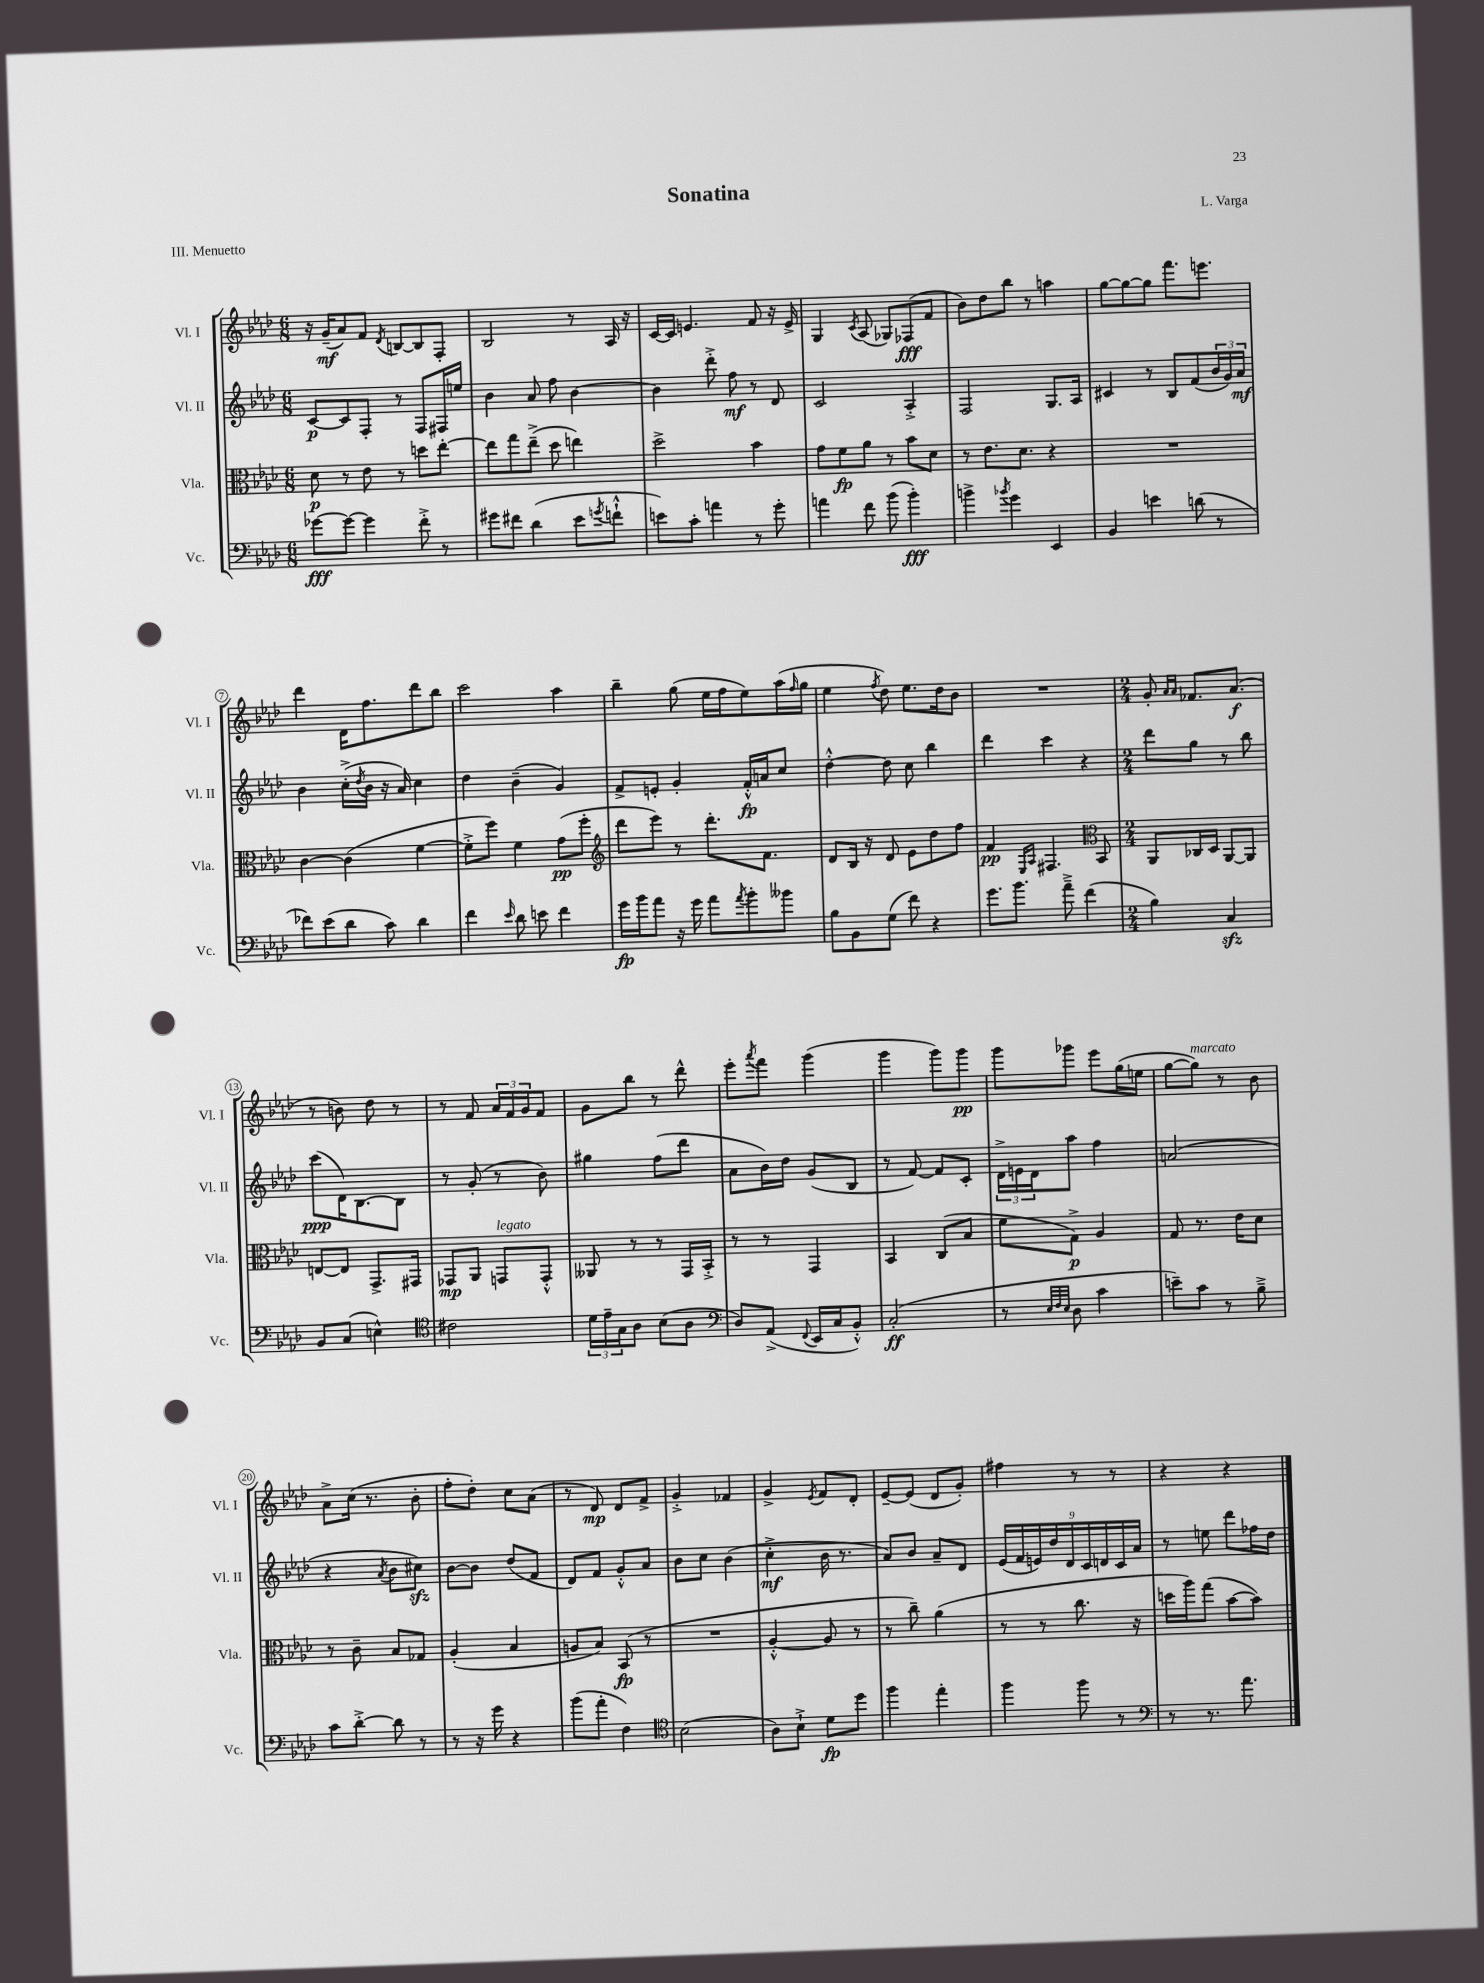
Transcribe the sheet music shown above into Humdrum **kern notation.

**kern	**kern	**kern	**kern
*staff4	*staff3	*staff2	*staff1
*clefF4	*clefC3	*clefG2	*clefG2
*k[b-e-a-d-]	*k[b-e-a-d-]	*k[b-e-a-d-]	*k[b-e-a-d-]
*M6/8	*M6/8	*M6/8	*M6/8
[8g-\L	8d-\	[8c/L	16r
.	.	.	(16g~/LK
8g-\_J	8r	8c/]	8a-/)
4g-\]	8e-\	8F'/J	8f/J
.	.	.	8qd-/
.	8r	8r	[8B/L
8f'^\	8dd\L	8F/L	8B/]
8r	[8ee-'\J	16F#/L	8F'/J
.	.	16ee/JJ	.
=	=	=	=
8g#\L	8ee-\]L	4b-\	2B-/
8f#\J	8gg\	.	.
(4d-\	(8ee-~^\J	8a-/	.
.	8dd-\	8ff\	.
8e-\L	4ee\)	[4b-\	8r
8qg/	.	.	.
8f`^^\J	.	.	16A-/
.	.	.	16r
=	=	=	=
8e\L)	2dd-^\	4b-\]	[16c/LL
.	.	.	16c/]JJ
8c'\J	.	.	4.e/
4a\	.	8ddd-'^\	.
.	.	8ff\	.
8r	4b-\	8r	8f/
8g'\	.	8d-/	16r
.	.	.	16e^/
=	=	=	=
4a\	8g\L	2c/	4G/
.	8f\	.	.
.	.	.	8qc/
8f\	8a-\J	.	(8A-/
(8b-\	8r	.	8G-/L)
4b-'\)	8b-\L	4A-'^/	(8F-/
.	8d-\J	.	8f/J
=	=	=	=
4b^\	8r	2F/	8b-\L)
.	8.e-\L	.	8dd-\
8qb-/	.	.	.
4g\	.	.	8bb-\J
.	8.d-\J	.	.
.	.	.	8r
4EE-/	4r	8.G/L	4aa\
.	.	16A-/Jk	.
=	=	=	=
4BB-/	2.r	4c#/	[8gg\L
.	.	.	8gg\_
4e\	.	8r	8gg\]J
.	.	8B-/L	8.fff\L
(8d\	.	(8f/	.
.	.	.	8.eee\J
8r	.	24b-/L	.
.	.	24g/)	.
.	.	24a-/JJ	.
=	=	=	=
8f-\L)	[4c\	4b-\	4ddd-\
(8e-\	.	.	.
8d-\J	(4c\]	(16cc'^\LL	16d-\LK
.	.	8qdd-/	.
.	.	16b-\JJ	8.ff\
8c\)	.	16r	.
.	.	16a-/)	.
4d-\	[4f\	4cc\	8ddd-\
.	.	.	8bb-\J
=	=	=	=
4f\	8f'^\]L	4dd-\	2ccc\
.	8ff\J)	.	.
16qqe-/	.	.	.
8d-\	4f\	(4b-~\	.
8e\	.	.	.
4f\	(8g\L	4g/)	4aa-\
.	8ff'\J	.	.
=	=	=	=
*	*clefG2	*	*
16g\LL	8ddd-\L	8f^/L	4bb-~\
16b-\J	.	.	.
8a-\J	8eee-\J)	8e'/J	.
16r	8r	4g'/	(8gg\
16g\	.	.	.
8a-\L	8.ddd-'\L	.	16ee-\LL
.	.	.	16ff\J
8qa-/	.	.	.
8b-'\	.	16f'^^/LL	8ee-\)
.	8.f\J	16a/J	.
8b--\J	.	8cc/J	(16aa-\L
.	.	.	16qqff/
.	.	.	16gg\JJ
=	=	=	=
8B-\L	8d-/L	[4dd-'^^\	4ee-\
8BB-\	16B-/Jk	.	.
.	16r	.	.
.	.	.	8qff/
(8G\J	8d-/	8dd-\]	8dd-\)
8f\)	8e-\L	8cc\	8.ee-\L
4r	8dd-\	4bb-\	.
.	.	.	16dd-\k
.	8ff\J	.	8b-\J
=	=	=	=
8.g\L	4f/	4ddd-\	2.r
8.b-\J	.	.	.
.	16qqE-/LL	.	.
.	16qqA-/JJ	.	.
.	4.F#/	4ccc\	.
8a-~^\	.	.	.
(4f\	.	4r	.
*	*clefC3	*	*
.	8BB-/	.	.
=	=	=	=
*M2/4	*M2/4	*M2/4	*M2/4
4B-\)	8AA-/L	8ddd-\L	8g'/
.	.	.	16qqa-/LL
.	.	.	16qqa-/JJ
.	16C-/L	8gg\J	8.f-/L
.	16D-/JJ	.	.
4C/	[8AA-/L	8r	.
.	.	.	(8.a-/J
.	8AA-/]J	8bb-\	.
=	=	=	=
8BB-/L	[8E/L	(8ccc\L	8r
(8C/J	8E/]J	16d-\K)	8b\)
.	.	[8.B-\	.
4E^^\)	8.GG^/L	.	8dd-\
.	.	8B-\]J	8r
.	16GG#/Jk	.	.
=	=	=	=
*clefC4	*	*	*
2c#\	8GG-/L	8r	8r
.	8AA-/J	(8g'/	8f/
.	8GG/L	8r	24a-/LL
.	.	.	24f/
.	.	.	24g/J
.	8GG'^^/J	8b-\)	8f/J
=	=	=	=
24d-\LL	8AA--/	4gg#\	8g\L
24e-~\	.	.	.
24G\J	.	.	.
8A-\J	8r	.	8bb-\J
(8B-\L	8r	(8ff\L	8r
8A-\J	16GG/LL	8ddd-\J	8ddd-^^\
.	16BB-'^/JJ	.	.
=	=	=	=
*clefF4	*	*	*
8D-/L)	8r	8a-\L	8eee-'\L
.	.	.	8qaaa-/
(8AA-^/J	8r	16b-\L)	8fff\J
.	.	16dd-\JJ	.
8qqFF/	.	.	.
16EE-/LL	4GG/	(8g/L	(4ggg\
16C/J	.	.	.
8BB-'^^/J)	.	8B-/J	.
=	=	=	=
(2C'/	4BB-/	8r	4ggg\
.	.	[8f/)	.
.	(8C/L	8f/]L	8ggg\L)
.	8B-/J	8c'/J	8ggg\J
=	=	=	=
8r	8f\L	24d-^\LL	8ggg\L
.	.	24e\	.
.	.	24d-\J	.
32qqE-/LLL	.	.	.
32qqF/	.	.	.
32qqE-/JJJ	.	.	.
8D-\	8G^\J)	8aa-\J	8ggg-\J
4c\	4A-/	4ff\	8eee-\L
.	.	.	(16gg\L
.	.	.	16ee\JJ
=	=	=	=
8e~\L)	8G/	(2a/	[8gg\L
8c\J	8.r	.	8gg\]J)
8r	.	.	8r
.	16e-\LK	.	.
8B-~^\	8d-\J	.	8b-\
=	=	=	=
8c\L	8r	4r	8a-^\L
[8d-'^\J	8c~\	.	(16cc\Jk
.	.	.	8.r
.	.	8qa-/	.
8d-\]	8B-/L	8b-\L	.
8r	8G-/J	8cc#\J)	8b-'\
=	=	=	=
8r	(4A-'/	[8b-\L	8ff'\L
16r	.	8b-\]J	8dd-'\J)
16g\	.	.	.
4r	4B-/	(8dd-/L	8cc\L
.	.	8f/J	(8a-\J
=	=	=	=
(8b-\L	8A/L	8d-/L)	8r
8a-'\J	8B-/J)	8f/J	8d-/)
4F\)	(8BB-/	8g'^^/L	8d-/L
.	8r	8a-/J	8f^/J
=	=	=	=
*clefC4	*	*	*
(2B-\	2r	8b-\L	4g'^/
.	.	8cc\J	.
.	.	(4b-\	4f-/
=	=	=	=
8A-\L)	[4A-'^^/	4cc'^\	4g^/
8B-`^\J	.	.	.
.	.	.	8qe-/
8d-\L	8A-/]	16b-\	8f/L
.	.	8.r	.
8dd-\J	8r	.	8d-'/J
=	=	=	=
4ff\	8r	8a-/L)	[8e-~/L
.	8cc~\)	8b-/J	(8e-/]J
4ee-'\	(4a-\	8a-~/L	8d-/L
.	.	8d-/J	8g'/J)
=	=	=	=
4ff\	8r	(18e-/LL	4ff#\
.	.	18f/	.
.	.	18e/)	.
.	8r	.	.
.	.	18dd-/	.
.	.	18d-/	.
8ff\	8.cc\	.	8r
.	.	18c/	.
.	.	18d/	.
8r	.	.	8r
.	.	18c/	.
.	16r	.	.
.	.	18a-/JJ	.
=	=	=	=
*clefF4	*	*	*
8r	16dd\LL	8r	4r
.	16aa-\J)	.	.
8.r	(8gg\J	8ee\	.
.	[8b-\L	8ddd-\L	4r
8.a-\	.	.	.
.	8b-\]J)	16ff-\L	.
.	.	16dd-\JJ	.
==	==	==	==
*-	*-	*-	*-
